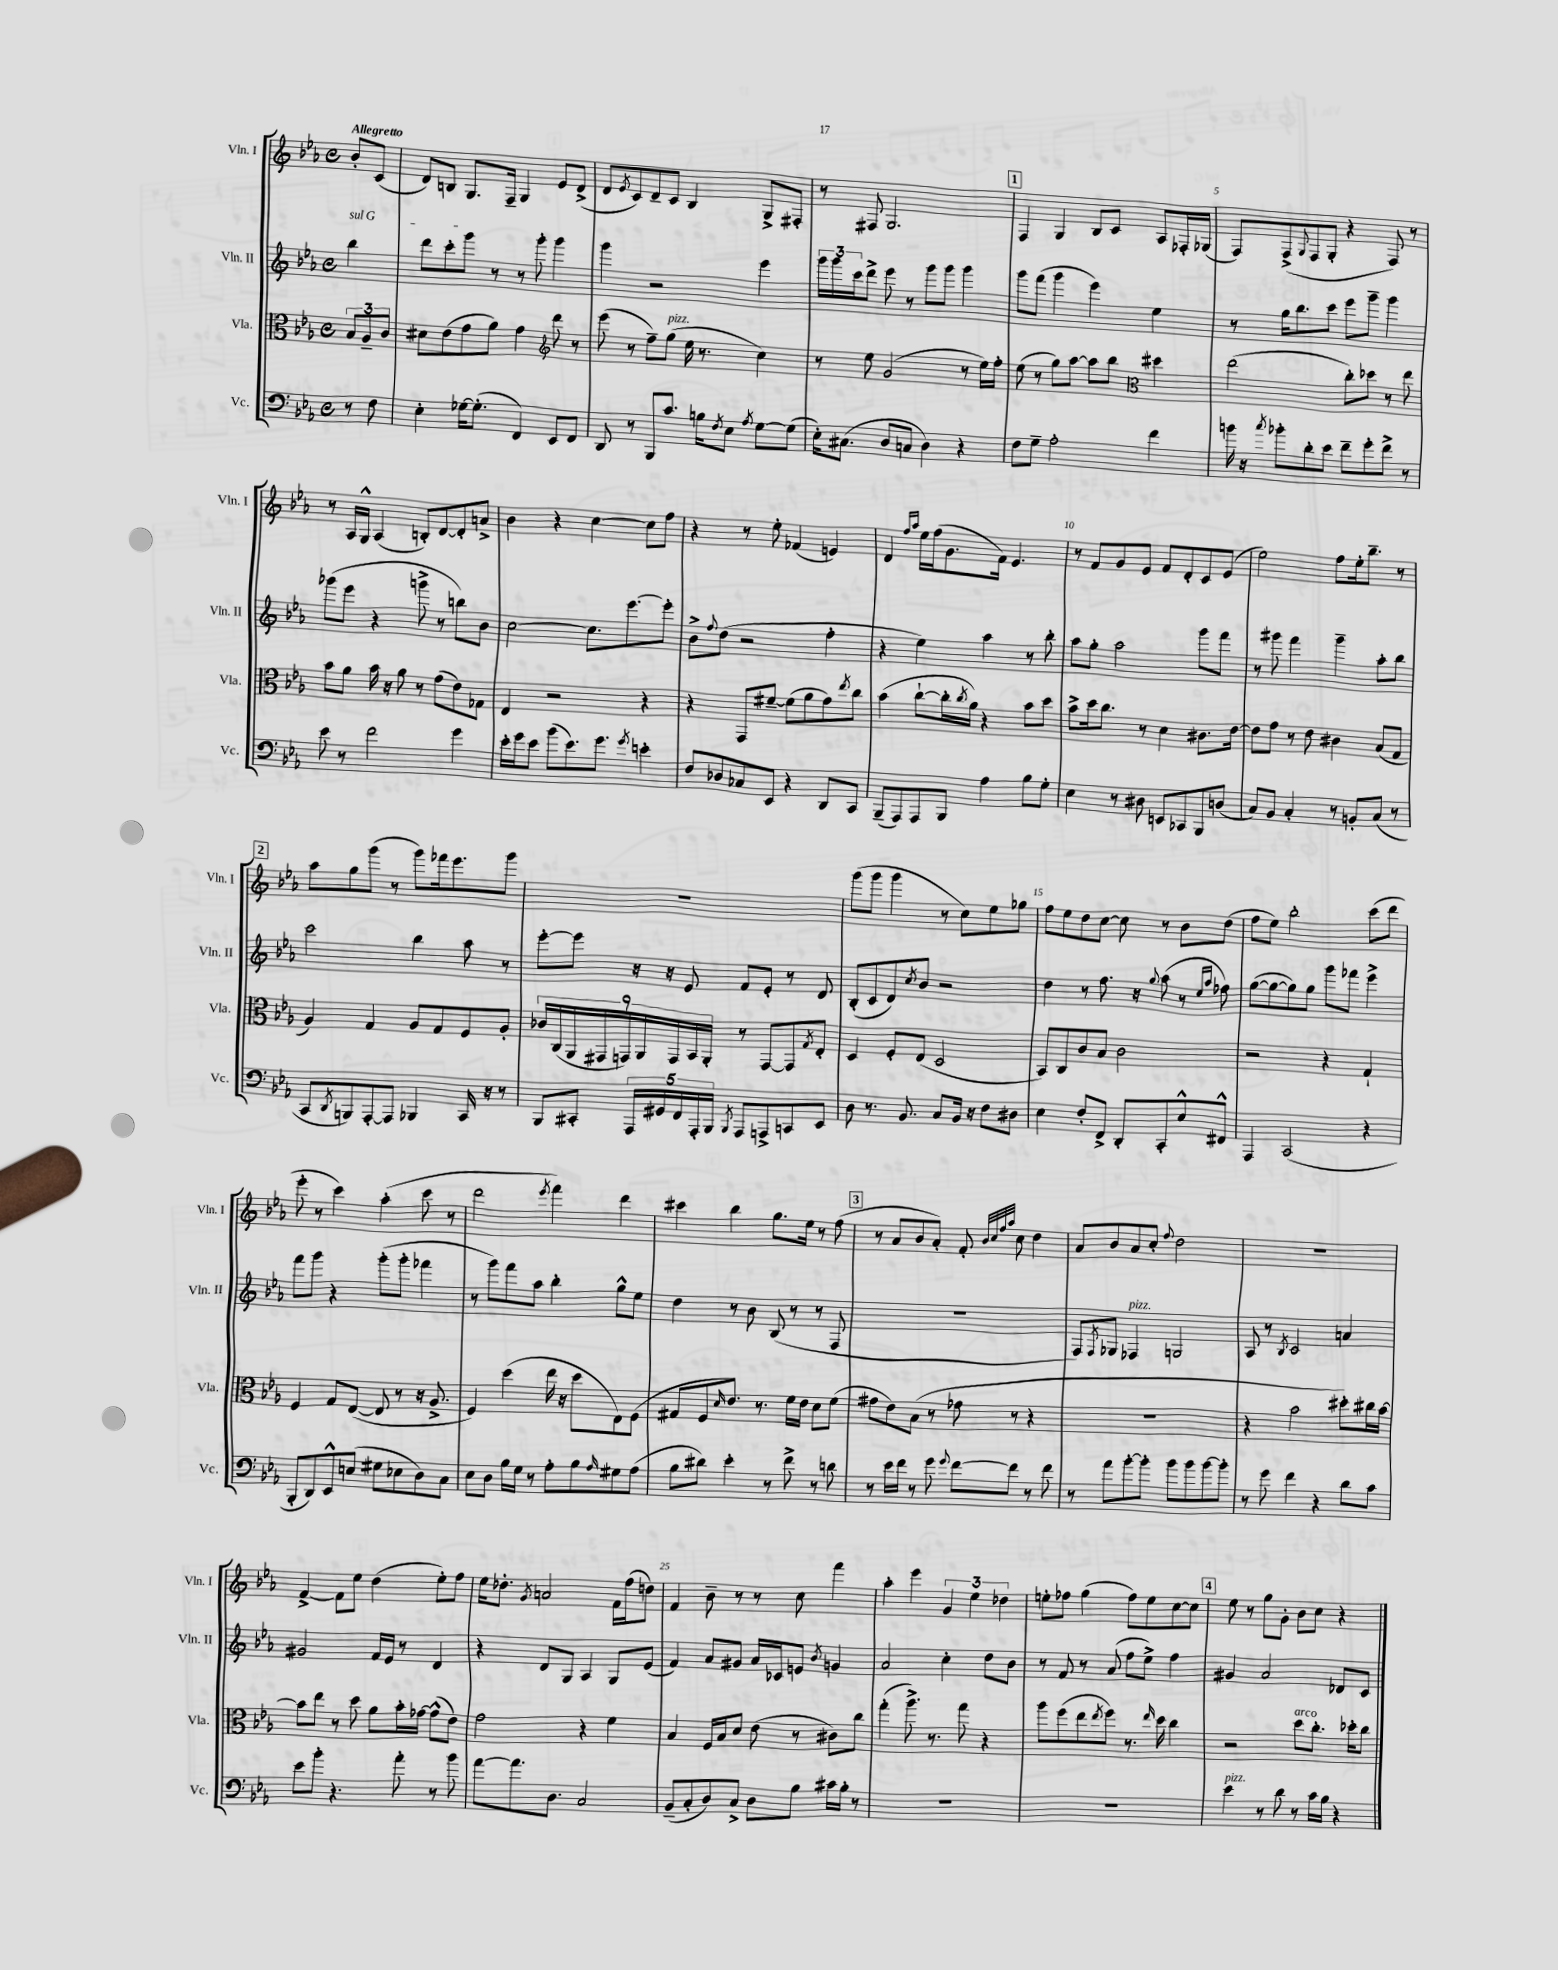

**kern	**kern	**kern	**kern
*staff4	*staff3	*staff2	*staff1
*clefF4	*clefC3	*clefG2	*clefG2
*k[b-e-a-]	*k[b-e-a-]	*k[b-e-a-]	*k[b-e-a-]
*M4/4	*M4/4	*M4/4	*M4/4
*met(c)	*met(c)	*met(c)	*met(c)
8r	12B-	4bb-	8b-'
.	12A-~	.	.
8F	.	.	(8c
.	12c	.	.
=	=	=	=
4E-'	8d#	8ddd	8d)
.	(8e-	8ccc'	8B
[16G-	8g	8ggg	8.G
(8.G-']	.	.	.
.	8a-)	8r	.
.	.	.	16F~
4FF)	4g	8r	4G
.	.	8ggg'	.
*	*clefG2	*	*
8EE-	8ddd	4ggg	8e-
8FF	8r	.	(8d^
=	=	=	=
8DD	(8eee-	4ggg	8d
.	.	.	8qe-
8r	8r	.	8c)
8BBB-	8ff~)	2r	8d~
8.c	(8gg	.	8c
.	16ee-	.	4B-
16B	8.r	.	.
8qF	.	.	.
8E-	.	.	.
8qA-	.	.	.
[8G	4cc)	4eee-	8G^
(8G]	.	.	8F#'
=	=	=	=
16E-')	8r	24ggg	8r
.	.	24ggg	.
(8.C#	.	.	.
.	.	24ccc	.
.	8ee-	8ddd^	8F#
8D	(2g	8eee-	2.G
8C	.	8r	.
4D)	.	8ggg	.
.	.	8ggg	.
4r	8r	4ggg	.
.	16ee-)	.	.
.	16ff'	.	.
=	=	=	=
8F	(8ee-	8ggg	4F
8G~	8r	(8fff	.
2A-'	8gg)	4ggg	4G
.	[8aa-	.	.
.	8aa-]	4eee-)	8B-
.	8bb-	.	8c
*	*clefC3	*	*
4f	4dd#	4ee-	8A-
.	.	.	16F-'
.	.	.	(16G-
=	=	=	=
16b	(2ee-	8r	8F)
16r	.	.	.
8qcc	.	.	.
8b-'	.	16gg	(8F^
.	.	8.bb-	.
.	.	.	8qqG
8d'	.	.	8F
8e-	.	8ccc	8G'
8f~	8cc')	8eee-	4r
8g'	8dd-	8ggg~	.
8f^	8r	4ggg	8F)
8r	8ee-	.	8r
=	=	=	=
8e-	8b-	(8ggg-	8r
8r	8a-	8eee-	16A-
.	.	.	16G^^
2f	16b-	4r	(4A-
.	16r	.	.
.	8a-	.	.
.	8r	8ggg^	8B')
.	(8g	8r	[8d
4g	8e-)	8bb)	8d']
.	8G-	8b-	8a^
=	=	=	=
16e-'	4E-	[2cc	4b-
16g	.	.	.
8e-	.	.	.
(8b-	2r	.	4r
8.e-)	.	.	.
.	.	8.cc]	[4cc
8.g	.	.	.
.	.	[8.eee-	.
8qg	.	.	.
4e'	4r	.	8cc]
.	.	8eee-']	8ff
=	=	=	=
8F	4r	8b-^	4r
.	.	8qqff	.
8D-	.	(8dd	.
8C-	8GG	2r	8r
8EE-	[8f#~	.	8ee-'
4r	(8f#]	.	(4f-
.	8a-	.	.
8DD	8g)	4ff'	4e)
.	8qee-	.	.
8CC	8cc	.	.
=	=	=	=
(8BBB-~	(4b-	4r	4d
8AAA-)	.	.	.
.	.	.	16qqff
.	.	.	16qqaa-
8AAA-	[8cc`	4ee-)	16ee-
.	.	.	(16ff
8BBB-	16cc']	.	8.g
.	8qcc	.	.
.	16a-)	.	.
4A-	4r	4aa-	.
.	.	.	16f)
.	.	.	4.e-
8B-	8b-	8r	.
8G'	8dd	8bb-'	.
=	=	=	=
4E-	8b-^	8aa-	8r
.	16dd	8gg'	8f
.	8.cc	.	.
8r	.	2aa-	8g
8D#	8r	.	8e-
8EE	4d	.	8f
8CC-	.	.	8d'
8BBB-	8.c#	8ggg	8c
(8D	.	8fff	(8e-
.	[16e-	.	.
=	=	=	=
8C)	8e-]	8r	2ee-)
8BB-	8g	8ggg#	.
4C'	8r	4fff	.
.	8e-	.	.
8r	4c#	4ggg#~	8ff
8BB'	.	.	16ee-'
.	.	.	8.bb-~
(8C	(8B-	8aa-'	.
8r	8G	8bb-	8r
=	=	=	=
8CC	4A-)	2ccc	8aa-
8qDD	.	.	.
8BBB)	.	.	8gg
[8AAA-'	4G	.	(8ggg
8AAA-]	.	.	8r
4BBB-	8A-	4bb-	8ggg)
.	8G	.	16fff-
.	.	.	8.eee-
16CC	8F	8aa-	.
16r	.	.	.
8r	8A-'	8r	8ggg
=	=	=	=
8BBB-	18c-	[8eee-'	1r
.	(18C	.	.
.	18AA-	.	.
8CC#'	.	8eee-]	.
.	18GG#	.	.
.	18GG)	.	.
20AAA-	.	16r	.
.	18AA-	.	.
20GG#	.	.	.
.	.	16r	.
.	18GG	.	.
20FF	.	.	.
.	.	8e-	.
.	18BB-	.	.
20AAA-'	.	.	.
.	18AA-'	.	.
20BBB-	.	.	.
8qBBB-	.	.	.
8AAA-	8r	8f	.
8AAA^	[8GG	8e-'	.
8CC	8GG]	8r	.
.	8qG	.	.
8EE-	8E-'	8d	.
=	=	=	=
8D	4D	(8B-'	(8ggg
8.r	.	8c	8ggg
.	8F'	8d)	4ggg
8.BB-	.	.	.
.	.	8qcc	.
.	(8E-	8b-	.
8C	2D	2r	8r
16BB-	.	.	8cc)
16r	.	.	.
8F	.	.	8ee-
8D#	.	.	8gg-
=	=	=	=
4E-	8BB-)	4dd	8ff
.	8C	.	8ee-
8F'	8c	8r	8dd
8FF^	8B-	8.ff	[8cc
8DD'	2c	.	8cc]
.	.	16r	.
.	.	8qqgg	.
8CC'	.	(8aa-	8r
8E-^^	.	8r	8b-
.	.	16qqee-	.
.	.	16qqaa-	.
8FF#^^	.	8ff-)	(8dd
=	=	=	=
4AAA-	2r	([8gg	8ff
.	.	8gg_	8ee-)
(2CC	.	8gg])	2bb-'
.	.	8gg	.
.	4r	8ggg	.
.	.	8fff-	.
4r	4G`	4eee-^	(8ccc
.	.	.	8ddd
=	=	=	=
8BBB-'	4F	8fff	8eee-'
8DD)	.	8ggg	8r
8EE-^^	8G	4r	4ccc)
(8E	([8E-	.	.
8G#	8E-]	(8ggg'	(4aa-'
8E-	8r	8ggg'	.
8D)	16r	4fff-	8ccc
.	8.A-^	.	.
8C	.	.	8r
=	=	=	=
8E-	4F)	8r	2ddd
8D	.	8ggg)	.
16B-	(4dd	8fff	.
16G	.	.	.
8r	.	8aa-	.
.	.	.	8qeee-
8A-'	16ee-	4bb-'	4fff)
.	16r	.	.
8B-	8dd	.	.
16qqA-	.	.	.
8G#	8E-)	8gg^^	4ddd
(8A-	(8F	8ee-	.
=	=	=	=
8B-	8G#	4dd	4ccc#
8d#)	8F	.	.
.	16qqd	.	.
4e-'	8.e-)	8r	4bb-
.	.	8b-	.
.	8.r	.	.
8r	.	(8B-	8.gg
8f^	16f	8r	.
.	16e-	.	16ee-
8r	8d	8r	8r
8d	(8f	8F	(8ff
=	=	=	=
8r	8g#	1r	8r
16e-	8e-)	.	8a-
16f	.	.	.
8r	(8B-	.	8b-
8g	8r	.	8a-')
8qqg	.	.	.
[8f	8g-	.	8f'
.	.	.	32qqb-
.	.	.	32qqcc
.	.	.	32qqff
.	.	.	32qqaa-
8f]	8r	.	8cc
8r	4r	.	4dd
8f	.	.	.
=	=	=	=
8r	1r	8F)	8a-
.	.	8qF	.
8a-	.	8G-	8b-
[8b-'	.	4F-	8a-
8b-']	.	.	8cc'
.	.	.	8qqff
8b-	.	2G	2dd
8b-	.	.	.
[8b-	.	.	.
8b-']	.	.	.
=	=	=	=
8r	4r	8A-	1r
8g	.	8r	.
.	.	8qB-	.
4f	2b-	2c	.
4r	.	.	.
8d	8dd#')	4a	.
8c	16cc#	.	.
.	[16b-	.	.
=	=	=	=
8e-	8b-]	2g#	[4f^
8b-'	8ee-	.	.
4.r	8r	.	8f]
.	8dd	.	8ee-
.	8a-	16f	(4dd
.	.	16e-	.
8a-'	16b-'	8r	.
.	[16g-	.	.
8r	(8g-^^]	4d	8ee-')
8b-	8e-)	.	8ff
=	=	=	=
[8a-	2g	4r	16ee-
.	.	.	8.dd-'
8.a-]	.	.	.
.	.	.	8qg
.	.	8d	2a
8.D	.	.	.
.	.	8G	.
2C	4r	4A-	.
.	4f	8G	16f
.	.	.	(16ff
.	.	(8e-	8dd)
=	=	=	=
(8BB-~	4B-	4f)	4f
8C'	.	.	.
8D)	16F	8a-	8b-~
.	16B-	.	.
8C^	8d	8g#	8r
8D	(8e-	16a-	8r
.	.	16c-	.
8B-	8r	8e	8cc
.	.	8qb-	.
16c#	8c#)	4g	4fff
16B-'	.	.	.
8r	8cc	.	.
=	=	=	=
1r	(4gg'	2a-	4aa-'
.	8.aa-^)	.	4eee-
.	8.r	.	.
.	.	4cc'	6g
.	8gg	.	.
.	.	.	6ee-
.	4r	8dd	.
.	.	.	6dd-
.	.	8b-	.
=	=	=	=
1r	8aa-	8r	8ee'
.	(8ff	8f	8ff-
.	8ee-	8r	(4gg
.	8qee-	.	.
.	8ff)	(8a-	.
.	8.r	8ff	8ff-)
.	.	8ee-^)	8ee
.	16qqee-	.	.
.	16dd	.	.
.	4cc	4ff	[8cc
.	.	.	8cc]
=	=	=	=
4e-	2r	4g#	8ee-
.	.	.	8r
8r	.	2a-	8gg
8d	.	.	8g'
8r	8dd	.	8b-
16c	8.cc'	.	8cc
16B-	.	.	.
4r	.	8d-	4r
.	16dd-'	.	.
.	8cc	8c	.
==	==	==	==
*-	*-	*-	*-
